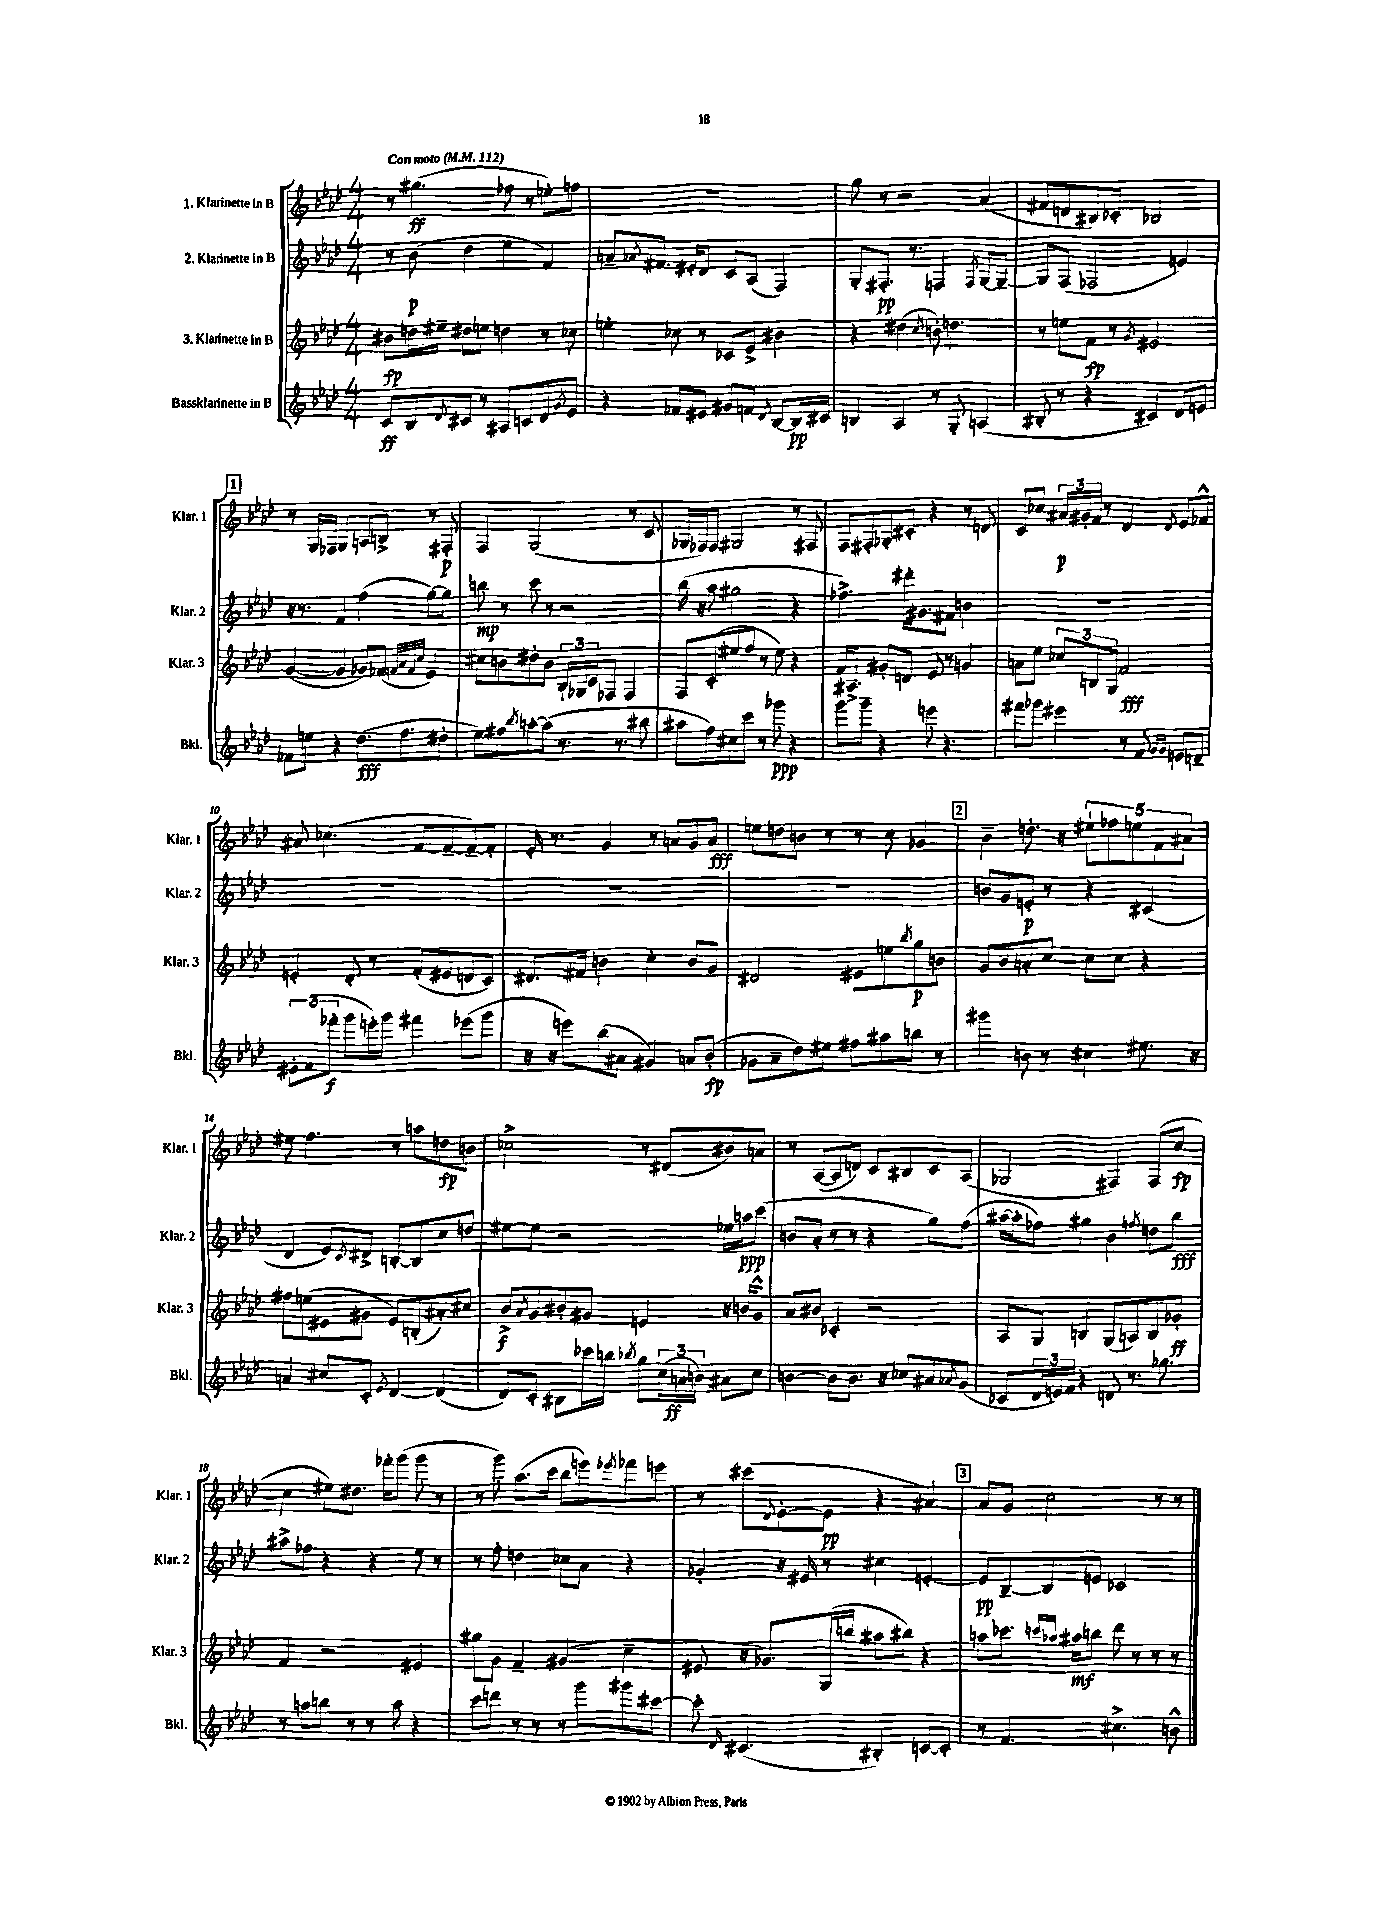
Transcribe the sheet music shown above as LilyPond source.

<<
\new StaffGroup <<
\new Staff = "s0" \with { instrumentName = "1. Klarinette in B" shortInstrumentName = "Klar. 1" } {
    \clef treble \key aes \major \numericTimeSignature \time 4/4 \tempo "Con moto" 4 = 112
    r8 gis''4.\ff( fes''8 r8 e''8-.) f''8 |
    R1 |
    g''8 r8 r2 aes'4( |
    fis'8 d'8 bis8) ces'8-. bes2 |
    \mark \markup { \box "1" } r8 g16 fes16 g4 a8 b8-> r8 fis8-.\p |
    f4 g2( r8 c'8 |
    ges16 fes16) fes8 gis2 r8 fis8 |
    f8 fis8-. ges8-. cis'8-. r4 r8 d'8 |
    c'8 ces''8 \tuplet 3/2 { ais'16\p gis'16-. f'16 } r8 des'4 \acciaccatura { des'8 } ees'8 fes'8-^ |
    ais'8 ces''4.( f'8~ f'8~-- f'8~--) f'8-. |
    ees'16-. r8. g'4 r8 a'8 g'8 a'8\fff |
    e''8 d''8 b'8 r8 r8 c''8 ges'4 |
    \mark \markup { \box "2" } bes'4-- d''8.-. r16 \tuplet 5/4 { eis''8-! fes''8 e''8 f'8 ais'8 } |
    eis''8 f''4. r8 a''8 d''8\fp b'8 |
    ces''2-> r8 dis'8( bis'8) a'8 |
    r8 aes8~( aes8 d'8) c'8 bis8 c'8 aes8( |
    ges2 fis4) fis8( c''8~\fp |
    c''4 eis''8) dis''8. fes'''16-. g'''8( g'''8 r8 |
    r8 g'''8) aes''8.( c'''16 bes''8 e'''8) \acciaccatura { ees'''8 } fes'''8 e'''8 |
    r8 cis'''8( \appoggiatura { des'8 } ees'8~-. ees'8\pp r4 ais'4~) |
    \mark \markup { \box "3" } ais'8 g'8 c''2 r8 r8 \bar "|." |
}
\new Staff = "s1" \with { instrumentName = "2. Klarinette in B" shortInstrumentName = "Klar. 2" } {
    \clef treble \key aes \major \numericTimeSignature \time 4/4
    r8 bes'8\p( des''4 ees''4 f'4) |
    a'8-- \acciaccatura { aes'8 } fis'8. eis'16-. des'8 c'8 aes8( f4) |
    g8-. fis8.-.\pp r8. f4 \acciaccatura { f8 } g8~ g8~-- |
    g8 f8( fes2 e'4) |
    \mark \markup { \box "1" } r16 r8. f'4 f''4( g''8~) g''8 |
    b''8\mp r8 c'''8 r8 r2 |
    bes''16( r16 aes''8 gis''2 r4 |
    fes''4.->) dis'''16-. gis'8. fis'8 b'4 |
    R1 |
    R1 |
    R1 |
    R1 |
    \mark \markup { \box "2" } b'8 g'8 e'8-.\p r8 r4 cis'4( |
    des'4 ees'8) \acciaccatura { c'8 } dis'8-> b8~-. b8 c''8 d''8 |
    eis''8~ eis''8 r2 ees''16 a''16\ppp c'''8( |
    b'8 aes'8-. r8 r8 r4 g''8) f''8( |
    ais''16~ ais''16-. fes''8) gis''4 bes'4 \acciaccatura { f''8 } d''8 bes''8\fff |
    ais''8-> fes''8 r4 r4 ees''8 r8 |
    r8 f''8-. d''4 ces''8 aes'8 r4 |
    ges'4-. r16 eis'16 r8 cis''4 e'4~-. |
    \mark \markup { \box "3" } e'8\pp bes8~-- bes8 e'8 ces'2 \bar "|." |
}
\new Staff = "s2" \with { instrumentName = "3. Klarinette in B" shortInstrumentName = "Klar. 3" } {
    \clef treble \key aes \major \numericTimeSignature \time 4/4
    bis'8\fp d''16 eis''16-- dis''8 e''8 d''4 r8 ces''8 |
    e''4-. ces''8 r8 ces'8 ees'8-> bis'4 |
    r4 dis''4( \acciaccatura { c''8 } b'8-.) d''4. |
    r8 e''8 f'8\fp r8 \acciaccatura { g'8 } eis'2 |
    \mark \markup { \box "1" } g'4~( g'4 ges'8) fes'8( \grace { f'32 aes'32 f'32 c''32 } ees'4) |
    cis''8 b'8 dis''8-. b'8 \tuplet 3/2 { bes16-! ges16 c'16 } fes8 fes4 |
    f8 c'8-.( eis''8 f''8 r8 eis''8) r4 |
    f'16 ais8.-> gis'8-. d'8 ees'8 r8 g'4 |
    a'8 ees''8 \tuplet 3/2 { ces''8 b8 g8 } f'2\fff |
    e'4-. des'8-. r8 f'8-.( eis'8 d'8 c'8) |
    dis'8. fis'16 b'4 c''4-. b'8 g'8 |
    dis'2 eis'8 e''8 \acciaccatura { bes''8 } g''8\p b'8 |
    \mark \markup { \box "2" } g'8 bes'8 a'8-. c''8~ c''8 c''8 r4 |
    fis''8 e''8( eis'8 gis'8 eis'8) b8-.( ais'8-.) cis''8 |
    bes'8->\f \acciaccatura { aes'8 } g'8 bis'8-. gis'8 e'4 r16 b'16 gis'8-^ |
    aes'8 bis'8 ces'4-. r2 |
    aes8 g8 b4 g8( a8) b8 ges'8-.\ff |
    f'4 r2 eis'4 |
    gis''8 g'8 f'4-- gis'4( c''4-- |
    eis'8 r16 ges'8.) g16( b''16 ais''8 bis''8) r4 |
    \mark \markup { \box "3" } a''8 ces'''8. \grace { c'''16 aes''16 } ais''16\mf b''8 des'''8 r8 r8 r8 \bar "|." |
}
\new Staff = "s3" \with { instrumentName = "Bassklarinette in B" shortInstrumentName = "Bkl." } {
    \clef treble \key aes \major \numericTimeSignature \time 4/4
    c'8\ff bes8 \acciaccatura { des'8 } cis'8 r8 ais8 c'8 des'8 \acciaccatura { g'8 } ees'8 |
    r4 fes'8 eis'8 gis'8 f'8 \acciaccatura { des'8 } bes8~ bes16\pp cis'16 |
    b4 aes4 r8 g8-. a4( |
    bis8-. r8 r4 cis'4) des'8 e'8 |
    \mark \markup { \box "1" } fes'8 e''8 r4 des''8.\fff( f''8. dis''8-. |
    ees''8) fis''8 \acciaccatura { bes''8 } a''8~-. a''8( r8. r8. bis''8 |
    ais''8 f''8) cis''8 c'''8 r8 ges'''8\ppp r4 |
    g'''8 g'''8-- r4 e'''8 r4. |
    fis'''8 ges'''8 eis'''4 r8 f'8 \grace { g'16 g'16 } e'8 d'8-- |
    \tuplet 3/2 { eis'8-. f'8( fes'''8-.\f } g'''8 e'''16-.) g'''16 fis'''4 ees'''8( g'''8 |
    r16 r16 e'''8) bes''8( ais'8 gis'4) a'8 bes'8-.\fp( |
    ges'8 aes'8-- des''8) eis''8 fis''8 ais''8 b''8 r8 |
    \mark \markup { \box "2" } gis'''4 b'8 r8 cis''4 eis''8. r16 |
    a'4 cis''8 c'8-. \acciaccatura { ees'8 } des'4~ des'4( |
    des'8) c'8-. bis8 ces'''16 b''16 \acciaccatura { bes''8 } g''8 \tuplet 3/2 { c''16( a'16\ff b'16) } ais'8 c''8 |
    b'4~ b'8 b'8. r16 ces''8 ais'8 \acciaccatura { aes'8 } g'8( |
    ces'8 \tuplet 3/2 { des'16 e'16) f'16 } r4 d'8 r8. ges''8. |
    r8 a''8 b''8 r8 r8 a''8 r4 |
    c'''8 d'''8 r8 r8 r8 g'''8 gis'''8 cis'''8~ |
    cis'''8-. \grace { des'16 } cis'4.( bis4-.) c'8~ c'8-. |
    \mark \markup { \box "3" } r8 f'4. cis''4.-> b'8-^ \bar "|." |
}
>>
>>
